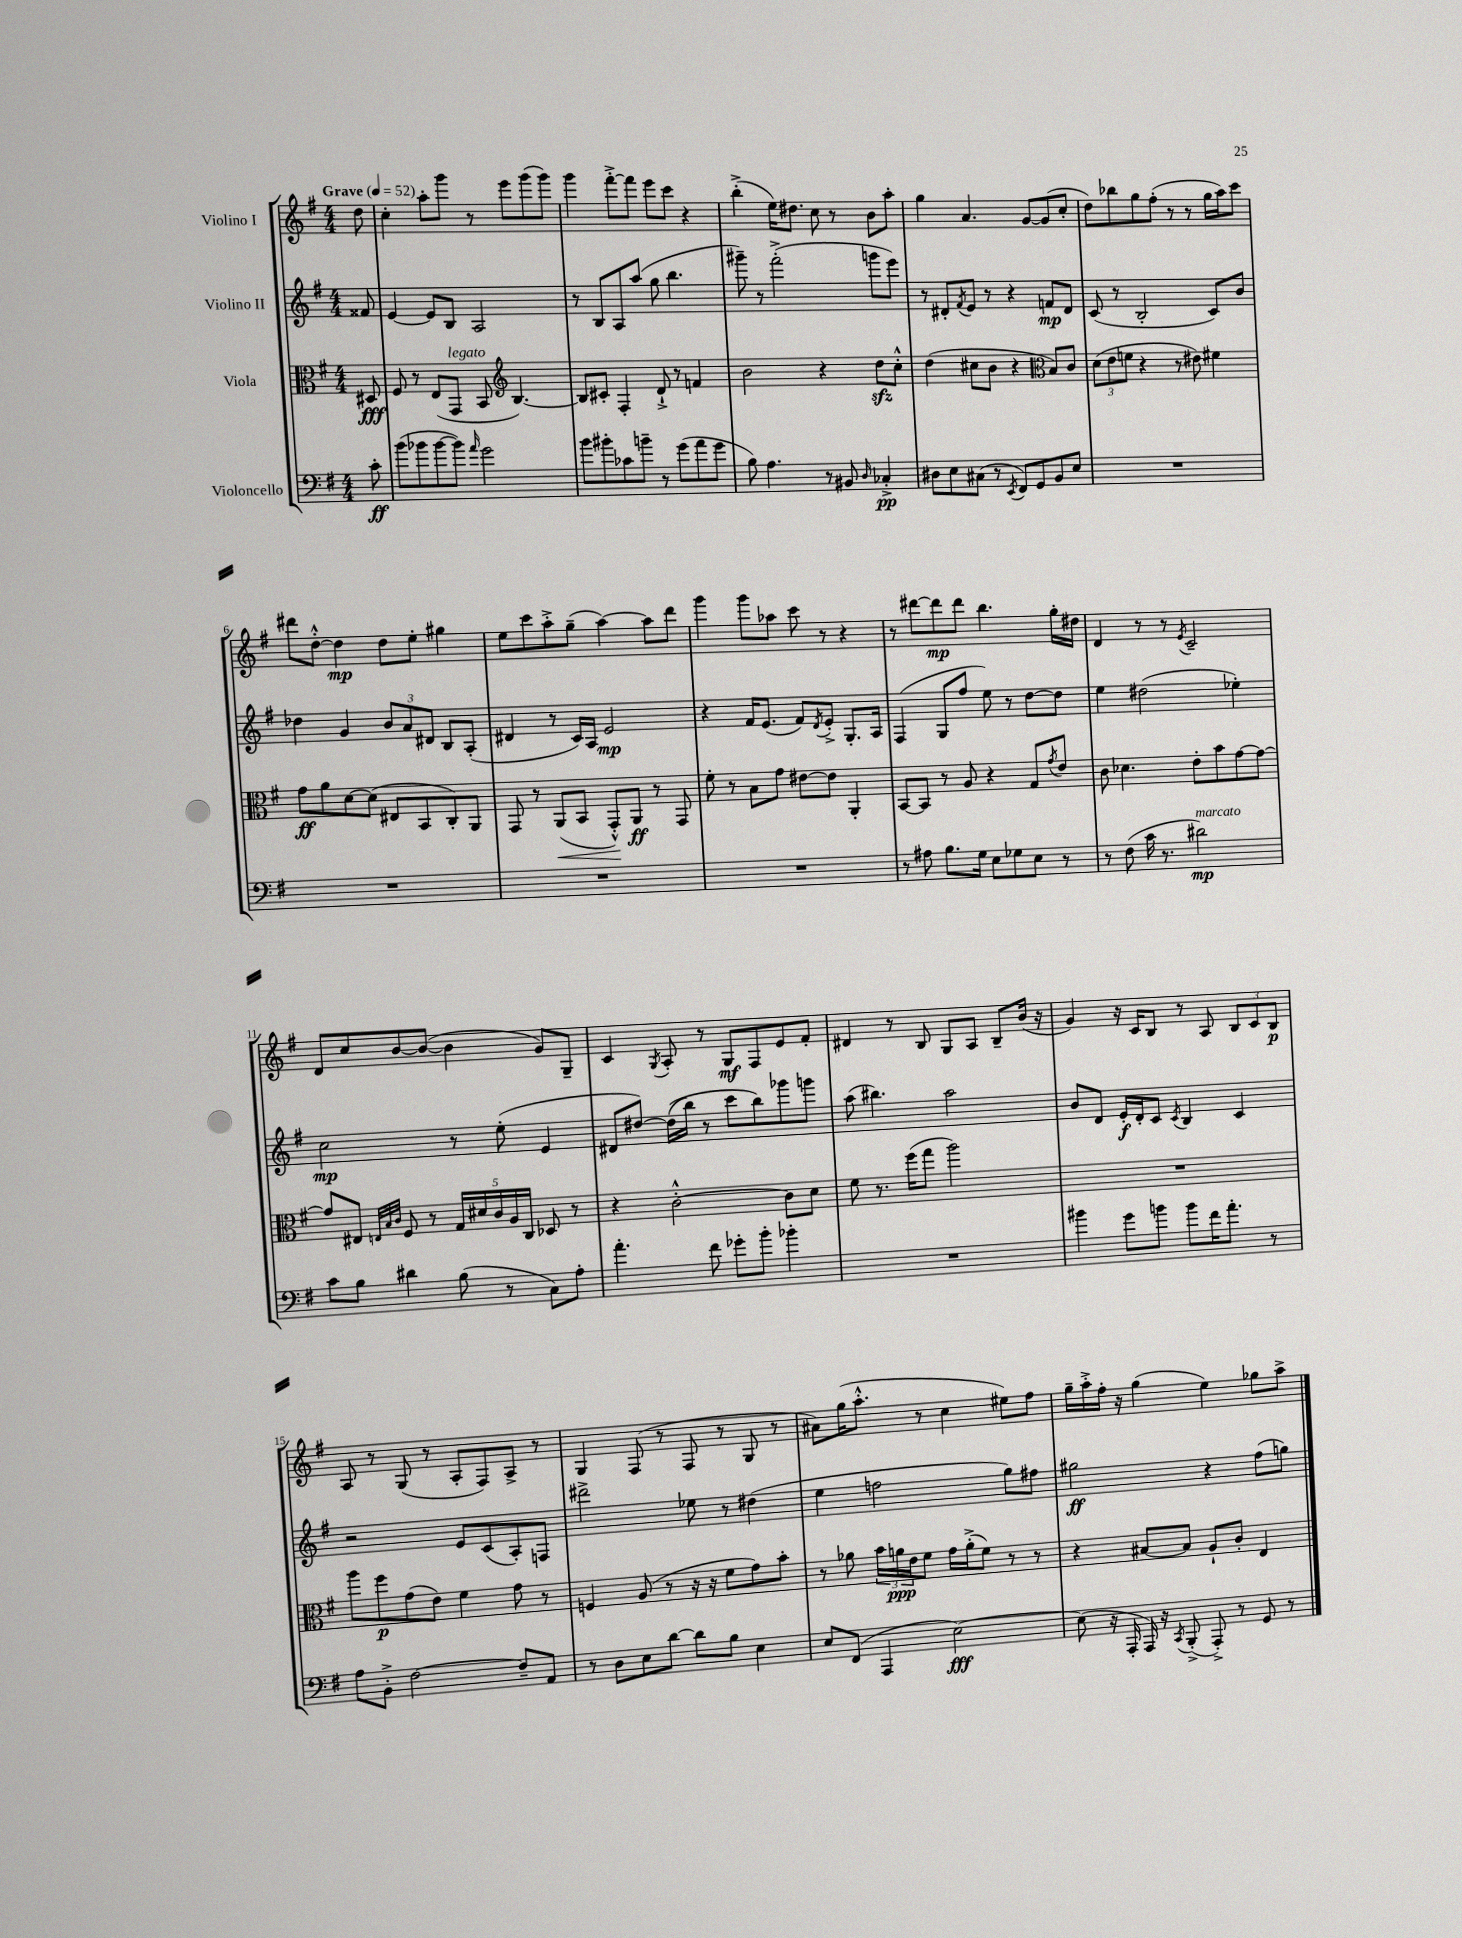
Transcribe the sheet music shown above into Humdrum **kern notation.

**kern	**kern	**kern	**kern
*staff4	*staff3	*staff2	*staff1
*clefF4	*clefC3	*clefG2	*clefG2
*k[f#]	*k[f#]	*k[f#]	*k[f#]
*M4/4	*M4/4	*M4/4	*M4/4
*MM52	*MM52	*MM52	*MM52
8c'	8D#	8f##	8dd
=	=	=	=
(8b	8F#	[4e	4cc'
8b-	8r	.	.
[8b-	(8E	8e]	8aa'
8b-])	8GG	8B	8ggg
16qqa	.	.	.
2g	8BB	2A	8r
*	*clefG2	*	*
.	[4.B)	.	8eee
.	.	.	(8ggg
.	.	.	8ggg)
=	=	=	=
8b	8B]	8r	4ggg
8b#'	8c#'	8B	.
8c-	4F#'	8A	[8fff#'^
8b~	.	(8aa	8fff#]
8r	8d`^	8gg	8eee
(8g	8r	4.bb	8ccc
8a	4f	.	4r
8g	.	.	.
=	=	=	=
8B)	2b	8ggg#~)	(4bb'^
4.A	.	8r	.
.	.	(2fff#'^	16ee)
.	.	.	8.dd#
8r	4r	.	8cc
8BB#	.	.	8r
16qqD	.	.	.
4C-'^	8dd	8ggg	8b
.	8cc'^^	8eee)	8aa'
=	=	=	=
8D#	(4dd	8r	4gg
8E	.	8d#'	.
.	.	8qf#	.
(8C#	8cc#	8e	4.a
8r	8b	8r	.
8qEE	.	.	.
8FF#)	4r	4r	.
8GG	.	.	[8g
*	*clefC3	*	*
8BB	8B)	8f	(8g]
8E	8c	8d#	8cc'
=	=	=	=
1r	(12d	(8c	8dd)
.	12e	.	.
.	.	8r	8bb-
.	12f	.	.
.	4r	2B'	8gg
.	.	.	(8ff#'
.	8r	.	8r
.	8e#)	.	8r
.	4f#	8c)	16gg
.	.	.	16aa)
.	.	8b	8ccc
=	=	=	=
1r	8g	4dd-	8ddd#
.	8a	.	[8dd'^^
.	[8d	4g	4dd]
.	(8d]	.	.
.	8E#	12b	8dd
.	.	12a	.
.	8BB	.	8ee'
.	.	12d#	.
.	8C')	8B	4gg#
.	8AA	(8A'	.
=	=	=	=
1r	8GG	4d#	8ee
.	8r	.	8ccc
.	(8AA	8r	8aa'^
.	8BB	16c)	(8gg~
.	.	16A	.
.	8GG'^^)	2e	[4aa)
.	8AA	.	.
.	8r	.	8aa]
.	8GG	.	8ddd
=	=	=	=
1r	8f#'	4r	4ggg
.	8r	.	.
.	8B	16f#	8ggg
.	.	(8.e	.
.	8g	.	8aa-
.	[8e#	8f#)	8ccc
.	.	8qd	.
.	8e#]	8e'^	8r
.	4AA'	8.G'	4r
.	.	16A	.
=	=	=	=
8r	[8BB	(4F#	8r
8A#	8BB]	.	[8ddd#
8.B	8r	8G	8ddd#]
.	8A	8ff#	8ddd#
16G	.	.	.
8E	4r	8ee)	4.bb
8G-	.	8r	.
8E	8G	[8dd	.
.	8qg	.	.
8r	8e	8dd]	16gg'
.	.	.	16dd#
=	=	=	=
8r	8c	4ee	4d
(8F#	4.d-	.	.
16c	.	(2dd#	8r
8.r	.	.	.
.	.	.	8r
.	.	.	8qe
2d#)	8e'	.	2c~
.	8b	.	.
.	[8g	4ee-')	.
.	8g_	.	.
=	=	=	=
8c	8g]	2cc	8d
8B	8E#	.	8cc
.	32qqE	.	.
.	32qqB	.	.
.	32qqc	.	.
4d#	8F#	.	[8b
.	8r	.	(8b_
(8B	20G	8r	4b]
.	20d#	.	.
.	20c	.	.
8r	.	(8ee'	.
.	20A	.	.
.	20C	.	.
8C)	8D-	4e	8g)
8A'	8r	.	8G~
=	=	=	=
4.a'	4r	8d#	4c
.	.	[8dd#)	.
.	.	.	8qG
.	[2c'^^	&((16dd#]	8A'
.	.	16bb)	.
8f#	.	8r	8r
8g-'	.	8ccc	8G
8b'	.	8bb&)	8F#
4b-'	8c]	8ggg-	8e
.	8d	8ggg	8f#'
=	=	=	=
1r	8f#	(8aa	4d#
.	8.r	4.bb#)	.
.	.	.	8r
.	(16ff#	.	.
.	8gg	.	8B
.	2aa)	2aa	8G
.	.	.	8A
.	.	.	8B~
.	.	.	(16b
.	.	.	16r
=	=	=	=
4b#	1r	8b	4g)
.	.	8d	.
8g	.	16e'	16r
.	.	16d'	16c
8b	.	8c	8B
.	.	8qc	.
8b	.	4B	8r
16f#	.	.	8A
8.a'	.	.	.
.	.	4c	12B
.	.	.	12c
8r	.	.	.
.	.	.	12B
=	=	=	=
8A	8aa	2r	8A
8BB'^	8ff#	.	8r
[2F#	(8g	.	(8G
.	8e)	.	8r
.	4f#	8e	8A'
.	.	(8c	8F#)
8F#~]	8g	8A')	8A^
8AA	8r	8F	8r
=	=	=	=
8r	4F	2ddd#^	4G
8D	.	.	.
8E	(8A	.	(8F#
[8d	8r	.	8r
8d]	16r	8ee-	8F#
.	16r	.	.
8B	8f#	8r	8r
4E	8g)	(4dd#	8G
.	8b'	.	8r
=	=	=	=
8E	8r	4ee	8a#)
(8FF#	8a-	.	(16gg
.	.	.	8.aa'^^
4AAA	24b	2ff	.
.	24a	.	.
.	24e	.	.
.	8f#	.	8r
[2E)	16g	.	4cc
.	(16a'^	.	.
.	8f#)	.	.
.	8r	8gg)	8ee#)
.	8r	8ff#	8ff#
=	=	=	=
(8E]	4r	2gg#	16gg~
.	.	.	16aa'^
16r	.	.	16ff#'
16AAA'	.	.	16r
16AAA)	[8B#	.	(4gg
16r	.	.	.
8qCC	.	.	.
(8BBB'^	8B#]	.	.
8AAA'^)	8A`	4r	4ee)
8r	8c'	.	.
8GG	4E	(8ff#	8gg-
8r	.	8gg)	8aa^
==	==	==	==
*-	*-	*-	*-
